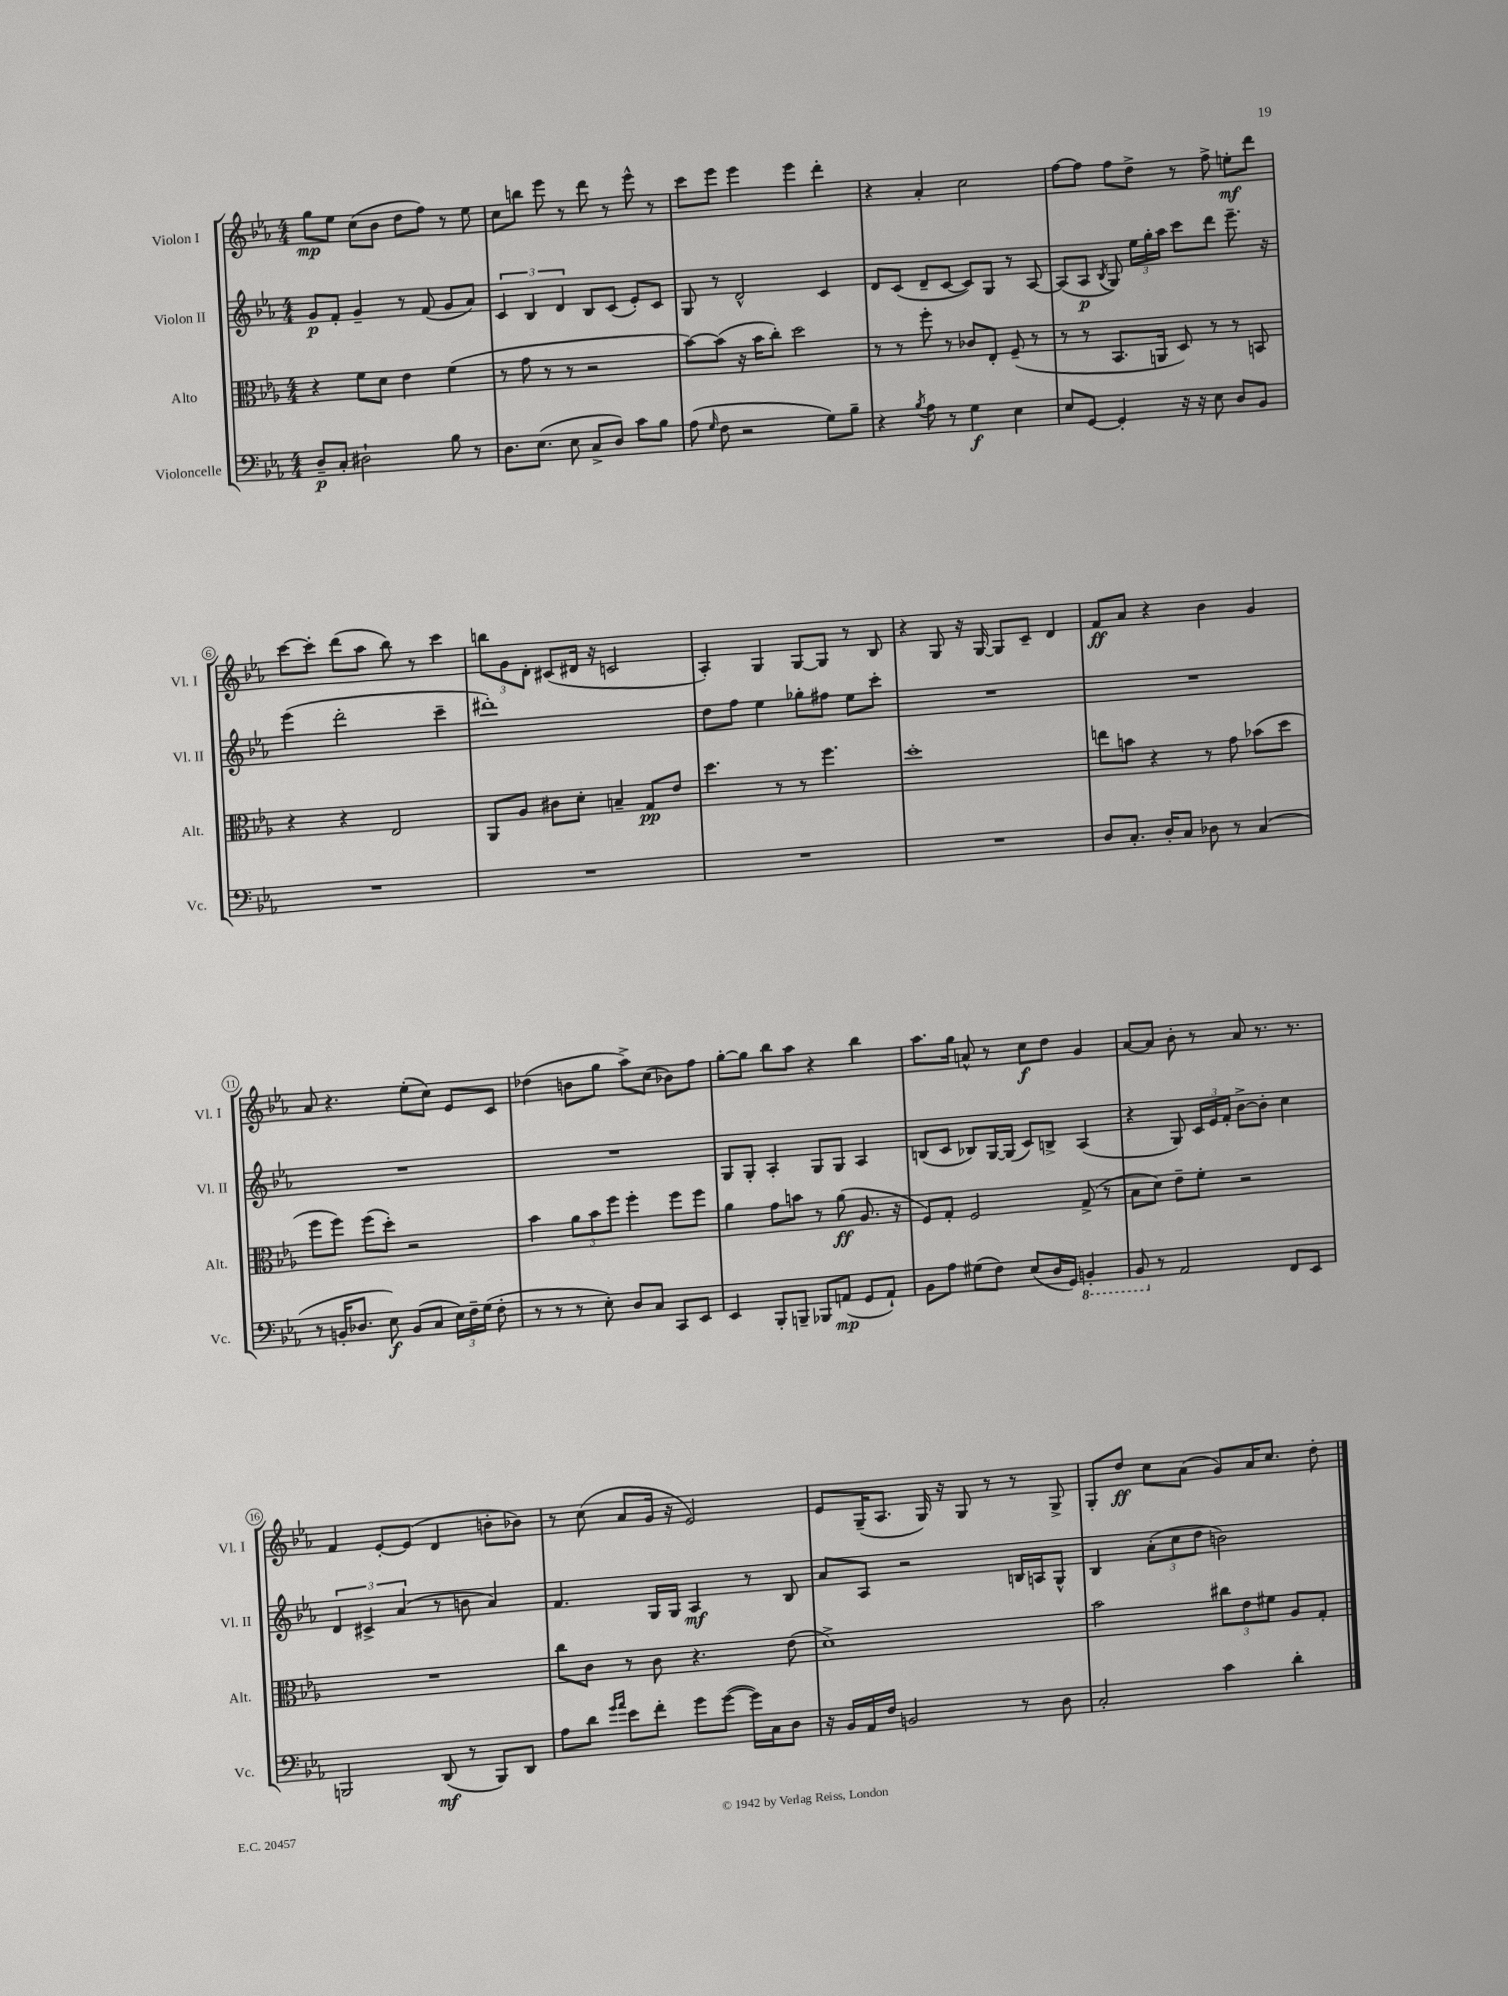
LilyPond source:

<<
\new StaffGroup <<
\new Staff = "s0" \with { instrumentName = "Violon I" shortInstrumentName = "Vl. I" } {
    \clef treble \key ees \major \numericTimeSignature \time 4/4
    \autoBeamOff g''8[\mp ees''8] c''8[( bes'8] d''8[ f''8]) r8 ees''8 |
    c''8[ b''8] ees'''8 r8 d'''8 r8 ees'''8-^ r8 |
    c'''8[ ees'''8] ees'''4 ees'''4 d'''4-. |
    r4 aes'4-. c''2 |
    f''8[~ f''8] f''8[ d''8]-> r8 f''8-> e''8[-.\mf d'''8] |
    c'''8[~ c'''8]-. d'''8[( aes''8] bes''8) r8 c'''4 |
    \tuplet 3/2 { b''8[ g'8 d'8]-. } cis'8[( dis'16] r16 c'2 |
    aes4-.) g4 g8[~ g8] r8 bes8 |
    r4 g8 r16 g16~ g8[ c'8]-- d'4 |
    f'8[\ff aes'8] r4 bes'4 g'4 |
    aes'8 r4. ees''8[-.( c''8]) ees'8[ c'8] |
    des''4( b'8[ g''8] aes''8[->) c''8]( bes'8[) f''8] |
    g''8[~-. g''8] bes''8[ aes''8] r4 bes''4 |
    aes''8.[ g''16] a'8-^ r8 c''8[\f d''8] g'4 |
    aes'8[~ aes'8] bes'8-. r8 aes'8 r8. r8. |
    f'4 ees'8[~-. ees'8]( d'4 b'8[-. bes'8]) |
    r8 c''8( aes'8[ g'16] r16 ees'2) |
    ees'8[ g16--( aes8.] g16) r16 g8 r8 r8 g8-> |
    g8[-. d''8]\ff c''8[ aes'8]( g'8[) aes'16 c''8.] d''8-. \bar "|." |
}
\new Staff = "s1" \with { instrumentName = "Violon II" shortInstrumentName = "Vl. II" } {
    \clef treble \key ees \major \numericTimeSignature \time 4/4
    \autoBeamOff g'8[\p f'8]-. g'4-- r8 f'8( g'8[ aes'8]) |
    \tuplet 3/2 { c'4 bes4 d'4 } bes8[ c'8]( ees'8[-.) c'8] |
    g8 r8 d'2-^ c'4 |
    d'8[ c'8]( d'8[-- c'8]~ c'8[) g8] r8 aes8~ |
    aes8[( aes8]\p \acciaccatura { bes8 } g8) \tuplet 3/2 { ees''16[ g''16-. aes''16] } c'''8[ d'''8] ees'''8.-- r16 |
    ees'''4( d'''2-. c'''4-- |
    dis'''1-.) |
    d''8[ f''8] ees''4 ges''8[-. fis''8] ees''8[ c'''8]-. |
    R1 |
    R1 |
    R1 |
    R1 |
    g8[ g8]-. aes4-. g8[ g8] aes4 |
    b8[( c'8] bes8[) g16~ g16]( c'8[) b8]-> aes4( |
    r4 g8) \tuplet 3/2 { c'16[ ees'16 f'16]-. } bes'8[~-> bes'8]-. c''4 |
    \tuplet 3/2 { d'4 cis'4-> aes'4( } r8 b'8 aes'4) |
    f'4. g16[ g16] aes4\mf r8 bes8 |
    aes'8[ aes8] r2 b16[ a16 g8]-^ |
    bes4 \tuplet 3/2 { aes'8[-.( c''8 d''8] } b'2) \bar "|." |
}
\new Staff = "s2" \with { instrumentName = "Alto" shortInstrumentName = "Alt." } {
    \clef alto \key ees \major \numericTimeSignature \time 4/4
    \autoBeamOff r4 f'8[ d'8] ees'4 f'4( |
    r8 g'8 r8 r8 r2 |
    bes'8[~) bes'8]( r16 bes'16[ c''8]-.) d''2 |
    r8 r8 f''8-. r8 ces'8[ ees8]-. f8--( r8 |
    r8 r8 bes,8.[ a,16] d8) r8 r8 b,8 |
    r4 r4 ees2 |
    aes,8[ aes8] cis'8[ d'8]-. b4-- g8[\pp ees'8] |
    d''4. r8 r8 f''4. |
    d''1-. |
    e''8[ b'8] r4 r8 g'8 bes'8[( d''8] |
    f''8[ f''8]) f''8[( d''8]-.) r2 |
    bes'4 \tuplet 3/2 { aes'8[ bes'8 f''8] } f''4-. f''8[ f''8] |
    aes'4 g'8[ b'8] r8 aes'8\ff( aes8. r16 |
    f8[) g8]-. f2 g8->( r8 |
    bes8[ d'8]) ees'8[-- f'8]-. r2 |
    R1 |
    c''8[ c'8] r8 c'8 r4. ees'8( |
    d'1->) |
    bes'2 \tuplet 3/2 { cis''8[ ees'8 fis'8] } aes8[ g8]-. \bar "|." |
}
\new Staff = "s3" \with { instrumentName = "Violoncelle" shortInstrumentName = "Vc." } {
    \clef bass \key ees \major \numericTimeSignature \time 4/4
    \autoBeamOff d8[--\p c8]-. dis2-! bes8 r8 |
    d8.[ ees8.]( ees8 c8[-> d8]) c'8[ bes8] |
    aes8( \grace { g16 } f8 r2 g8[) bes8]-- |
    r4 \acciaccatura { bes8 } aes8 r8 g4\f ees4 |
    ees8[ g,8]~ g,4-. r16 r16 ees8 d8[ bes,8] |
    R1 |
    R1 |
    R1 |
    R1 |
    d8[ c8.]-. d16[-. c8] des8 r8 c4( |
    r8 b,16[-. des8.] ees8\f) b,8[( c8] \tuplet 3/2 { ees16[) f16-- g16]( } f8-. |
    r8 r8 r8 ees8-.) d8[ c8] c,8[ ees,8] |
    ees,4 bes,,8[-. b,,8]-- bes,,8[ a,8]\mp( g,8[ a,8]-!) |
    bes,8[ aes8] gis8[( f8]) ees8[( d16 g,16]) \ottava #-1 b,,4-. |
    bes,,8 \ottava #0 r8 aes,2 f,8[ ees,8] |
    b,,2 d,8\mf( r8 b,,8[) d,8] |
    aes8[ d'8] \grace { g'16[ aes'16] } ees'8[ f'8]-. g'8[ g'8]~( g'16[) c16 d8] |
    r16 bes,16[ aes,16 f16] b,2 r8 d8 |
    c2-. c'4 d'4-. \bar "|." |
}
>>
>>
\layout { \context { \Score \override BarNumber.stencil = #(make-stencil-circler 0.1 0.3 ly:text-interface::print) } }
